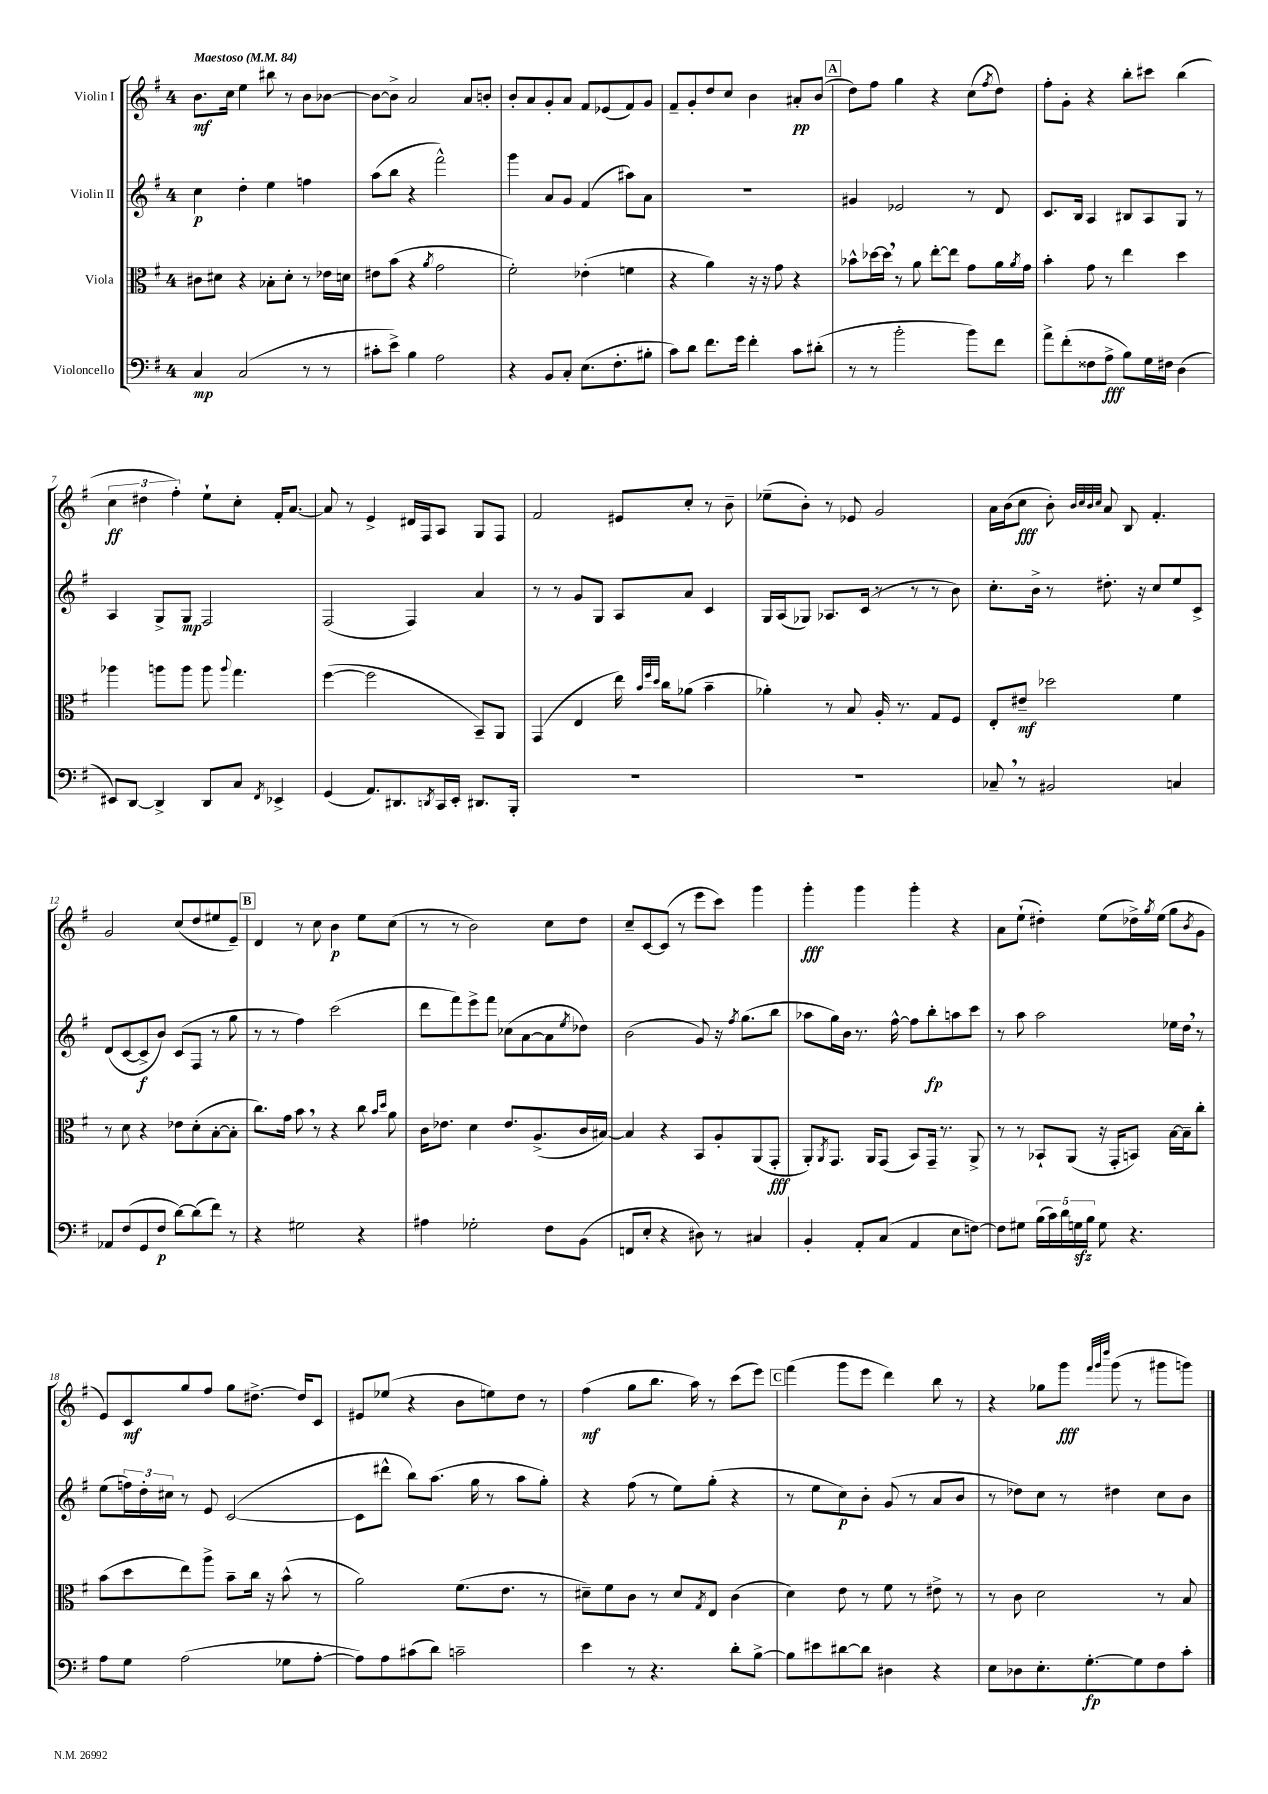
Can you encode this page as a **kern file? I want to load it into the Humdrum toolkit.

**kern	**kern	**kern	**kern
*staff4	*staff3	*staff2	*staff1
*clefF4	*clefC3	*clefG2	*clefG2
*k[f#]	*k[f#]	*k[f#]	*k[f#]
*M4/4	*M4/4	*M4/4	*M4/4
*MM84	*MM84	*MM84	*MM84
4C	8c#	4cc	8.b
.	8d#	.	.
.	.	.	16cc
(2C	4r	4dd'	4ee
.	8B-'	4ee	8bb#
.	8d#'	.	8r
8r	8r	4ff	8b
8r	16e-	.	[8b-
.	16d	.	.
=	=	=	=
8c#'	8e#	(8aa	8b-_
8e^)	(8b	8bb	8b-^]
4B	4r	4r	2a
.	8qa	.	.
2A	2g	2fff#^^)	.
.	.	.	8a
.	.	.	8b'
=	=	=	=
4r	2f#')	4ggg	8b'
.	.	.	8a
8BB	.	8a	8g'
8C'	.	8g	8a
(8.E	(4e-'	(4f#	8f#
.	.	.	(8e-
8.F#'	.	.	.
.	4f	8aa#)	8f#)
8B#'	.	8a	8g
=	=	=	=
8c)	4r	1r	8f#~
8d	.	.	8g'
8.f#	4a)	.	8dd
.	.	.	8cc
16g	.	.	.
4f#'	16r	.	4b
.	16r	.	.
.	8g	.	.
8c	4r	.	8a#'
(8d#'	.	.	(8b
=	=	=	=
8r	8b-^^	4g#	8dd)
8r	[16dd-	.	8ff#
.	16dd-]	.	.
2b'	8r	2e-	4gg
.	8a	.	.
.	[8ee'	.	4r
.	8ee]	.	.
8b)	8g	8r	(8cc
.	.	.	8qff#
8f#	16a	8d	8dd)
.	8qa	.	.
.	16g	.	.
=	=	=	=
8a^	4b'	8.c	8ff#'
(8f#'	.	.	8g'
.	.	16B	.
8F##	8g	4A	4r
8A^	8r	.	.
8B)	4ee	8B#	8bb'
16G	.	8A	8ccc#
16F#	.	.	.
(4D	4dd	8G	(4bb
.	.	8r	.
=	=	=	=
8EE#)	4aa-	4A	6cc
[8DD	.	.	.
.	.	.	6dd#
4DD^]	8aa	8G^	.
.	.	.	6ff#')
.	8aa	8G	.
8DD	8aa	2F#	8ee`
.	8qqaa	.	.
8C	4.gg	.	8cc'
8qFF#	.	.	.
4EE-^	.	.	16f#'
.	.	.	[8.a
=	=	=	=
(4GG	([4ff#	(2F#	8a]
.	.	.	8r
8.AA)	2ff#]	.	4e^
8.DD#	.	.	.
.	.	4F#)	16d#
.	.	.	16F#
8qDD	.	.	.
16CC	.	.	8A
16EE'	.	.	.
8.DD#	8BB~)	4a	8G
.	8AA	.	8F#
16BBB'	.	.	.
=	=	=	=
1r	(4GG	8r	2f#
.	.	8r	.
.	4E	8g	.
.	.	8G	.
.	16ee)	8A	8e#
.	32qqb	.	.
.	32qqff#	.	.
.	32qqdd	.	.
.	16cc	.	.
.	(8a-	8a	8cc'
.	4b~	4c	8r
.	.	.	8b~
=	=	=	=
1r	4a-')	16G	(8ee-~
.	.	(16A	.
.	.	8G-)	8b')
.	8r	8.A-	8r
.	8B	.	8e-
.	.	(16c	.
.	16A'	8r	2g
.	8.r	.	.
.	.	8r	.
.	8G	8r	.
.	8F#	8b)	.
=	=	=	=
8C-~	8E'	8.cc'	16a
.	.	.	(16b
8r	8e#~	.	8cc
.	.	16b^	.
2BB#	2dd-	8r	8b')
.	.	.	32qqb
.	.	.	32qqcc
.	.	.	32qqb
.	.	.	32qqcc
.	.	8.dd#'	8a
.	.	.	8B
.	.	16r	.
.	.	8cc	4.f#'
4C	4f#	8ee	.
.	.	8c^	.
=	=	=	=
8AA-	8r	(8d	2g
(8F#	8d	[8c	.
8GG	4r	8c^]	.
8F#	.	8b)	.
[8d)	8e-	(8c	(8cc
(8d]	(8d'	8F#	8dd
8f#)	[8B'	8r	8ee#
8r	8B']	8gg	8e~)
=	=	=	=
4r	8.cc)	8r	4d
.	.	8r	.
.	16g	.	.
2G#	8b	4ff#)	8r
.	8r	.	8cc
.	4r	(2ccc	4b
4r	8cc	.	8ee
.	16qqb	.	.
.	16qqdd	.	.
.	8a	.	(8cc
=	=	=	=
4A#	16c	8ddd	8r
.	8.e-	.	.
.	.	8fff#)	8r
2G-'	4d	8eee^	2b)
.	.	8fff#	.
.	8.e-	(8cc-	.
.	.	[8a	.
.	(8.A^	.	.
8F#	.	8a]	8cc
.	.	8qee	.
(8BB	16c	8dd-)	8dd
.	[16B#)	.	.
=	=	=	=
8FF	4B#]	(2b	8cc~
8E'	.	.	[8c
4r	4r	.	(8c]
.	.	.	8r
8D#)	8BB	8g)	8eee
8r	8A'	16r	8ccc)
.	.	8qff#	.
.	.	(8.gg	.
4C#	(8AA	.	4ggg
.	8GG'	8bb	.
=	=	=	=
4BB'	8AA')	8aa-	4ggg'
.	8qAA	.	.
.	8.GG	16gg)	.
.	.	16b	.
8AA'	.	8.r	4ggg
.	16AA	.	.
(8C	(8GG	.	.
.	.	[16ff#^^	.
4AA	8BB)	8ff#]	4ggg'
.	16GG~	8bb'	.
.	8.r	.	.
8E	.	8aa	4r
[8F)	8AA^	8ccc	.
=	=	=	=
8F]	8r	8r	8a
8G#	8r	8aa	(8ee`
(20B	8BB-`	2aa	4dd#')
20c)	.	.	.
20d	.	.	.
.	(8AA	.	.
20G	.	.	.
20B	.	.	.
8G	16r	.	(8ee
.	16GG'	.	.
4.r	8BB)	.	16dd-^)
.	.	.	8qgg
.	.	.	(16ee
.	[16B	16ee-	8gg
.	16B~]	16dd	.
.	.	.	8qb
.	8cc'	8r	8g
=	=	=	=
8A	(8b	(8ee	8e)
8G	8dd	24ff)	8c
.	.	24dd'	.
.	.	24cc#	.
(2A	8ee)	8r	8gg
.	8aa^	8e	8ff#
.	8b~	([2c	8gg
.	16cc	.	[8.dd#^
.	16r	.	.
8G-	(8b^^	.	.
.	.	.	16dd#]
[8A'	8r	.	8c
=	=	=	=
8A])	2a)	8c]	8e#
8A	.	8ddd#^^	(8ee-
(8c#	.	8bb)	4r
8d)	.	(8.aa	.
2c~	(8.f#	.	8b
.	.	16gg	.
.	.	8r	8ee)
.	8.e	.	.
.	.	8aa	8dd
.	8r	8gg')	8r
=	=	=	=
4e	8d#~)	4r	(4ff#
.	8f#	.	.
8r	8c	(8ff#	8gg
4.r	8r	8r	8.bb
.	8d#	8ee)	.
.	.	.	16aa)
.	8qG	.	.
.	8E	(8gg'	8r
8d'	(4c	4r	(8ccc
[8B^	.	.	8eee)
=	=	=	=
8B]	4d)	8r	(4fff#
8e#	.	8ee	.
[8d#	8e	8cc)	8ggg
8d#]	8r	8b'	8eee
4D#	8f#	(8g	4ddd)
.	8r	8r	.
4r	8e#^	8a	8bb
.	8r	8b	8r
=	=	=	=
8E	8r	8r	4r
8D-	8c	8dd-)	.
8.E'	2d	8cc	8gg-
.	.	8r	8ggg
[8.G'	.	.	.
.	.	.	32qqfff#
.	.	.	32qqggg
.	.	.	32qqdddd
.	.	4dd#	(8ggg
8G]	.	.	8r
8F#	8r	8cc	8ggg#
8c'	8B	8b	8ggg)
==	==	==	==
*-	*-	*-	*-
